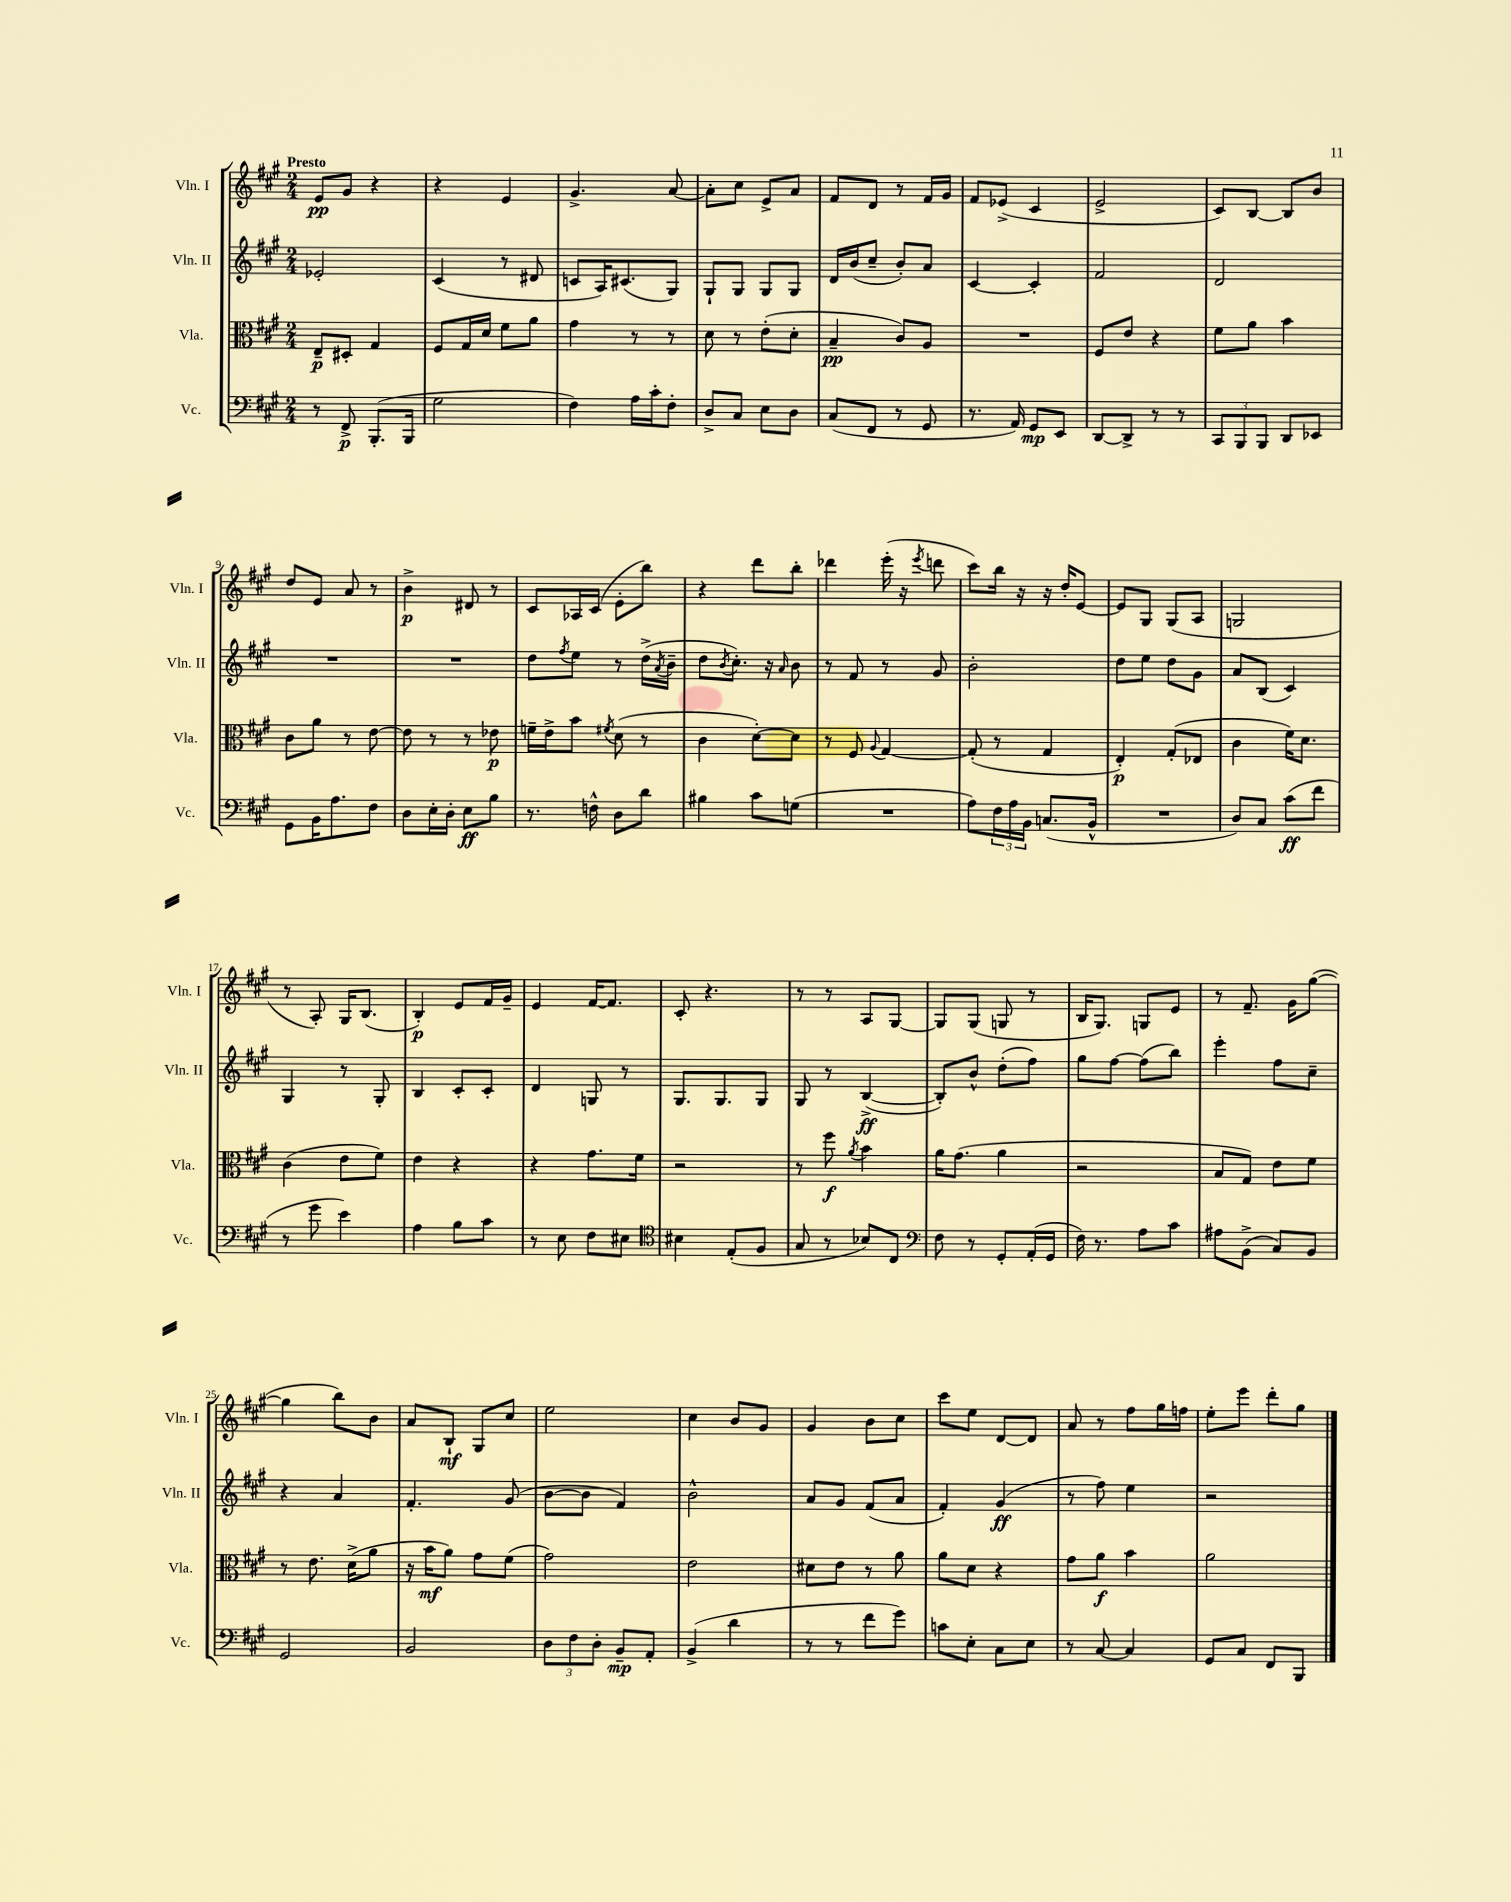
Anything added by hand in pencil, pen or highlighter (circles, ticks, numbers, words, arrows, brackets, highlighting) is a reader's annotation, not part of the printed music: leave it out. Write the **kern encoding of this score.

**kern	**dynam	**kern	**dynam	**kern	**dynam	**kern	**dynam
*part4	*part4	*part3	*part3	*part2	*part2	*part1	*part1
*staff4	*staff4	*staff3	*staff3	*staff2	*staff2	*staff1	*staff1
*I"Vc.	*	*I"Vla.	*	*I"Vln. II	*	*I"Vln. I	*
*I'Vc.	*	*I'Vla.	*	*I'Vln. II	*	*I'Vln. I	*
*clefF4	*	*clefC3	*	*clefG2	*	*clefG2	*
*k[f#c#g#]	*	*k[f#c#g#]	*	*k[f#c#g#]	*	*k[f#c#g#]	*
*M2/4	*	*M2/4	*	*M2/4	*	*M2/4	*
=1	=1	=1	=1	=1	=1	=1	=1
!	!	!	!	!	!	!LO:TX:a:B:t=Presto	!
8r	.	8E~/L	p	2e-X'/	.	8e/L	pp
8FF#^/	p	8D#X'/J	.	.	.	8g#/J	.
(8.BBB'/L	.	4G#/	.	.	.	4r	.
16BBB/Jk	.	.	.	.	.	.	.
=2	=2	=2	=2	=2	=2	=2	=2
2G#\	.	8F#/L	.	(4c#/	.	4r	.
.	.	16G#/L	.	.	.	.	.
.	.	16d/JJ	.	.	.	.	.
.	.	8f#\L	.	8r	.	4e/	.
.	.	8a\J	.	8d#X/	.	.	.
=3	=3	=3	=3	=3	=3	=3	=3
4F#\)	.	4g#\	.	8cn/L	.	4.g#^/	.
.	.	.	.	16A/K)	.	.	.
.	.	.	.	(8.c#X/	.	.	.
16A\LL	.	8r	.	.	.	.	.
16c#'\J	.	.	.	.	.	.	.
8F#'\J	.	8r	.	8G#/J)	.	[8a/	.
=4	=4	=4	=4	=4	=4	=4	=4
8D^/L	.	8d\	.	8G#`/L	.	8a'\L]	.
8C#/J	.	8r	.	8G#/J	.	8cc#\J	.
8E\L	.	(8e'\L	.	8G#/L	.	8e^/L	.
8D\J	.	8d'\J	.	8G#/J	.	8a/J	.
=5	=5	=5	=5	=5	=5	=5	=5
(8C#/L	.	4B~/	pp	16d/LL	.	8f#/L	.
.	.	.	.	(16b/J	.	.	.
8FF#/J	.	.	.	8cc#~/J	.	8d/J	.
8r	.	8c#/L)	.	8b'/L)	.	8r	.
8GG#/	.	8A/J	.	8a/J	.	16f#/LL	.
.	.	.	.	.	.	16g#/JJ	.
=6	=6	=6	=6	=6	=6	=6	=6
8.r	.	2r	.	[4c#/	.	8f#/L	.
.	.	.	.	.	.	(8e-X^/J	.
16AA/)	.	.	.	.	.	.	.
8GG#/L	mp	.	.	4c#'/]	.	4c#/	.
8EE/J	.	.	.	.	.	.	.
=7	=7	=7	=7	=7	=7	=7	=7
[8DD/L	.	8F#/L	.	2f#/	.	2e^/	.
8DD^/J]	.	8e/J	.	.	.	.	.
8r	.	4r	.	.	.	.	.
8r	.	.	.	.	.	.	.
=8	=8	=8	=8	=8	=8	=8	=8
12CC#/L	.	8f#\L	.	2d/	.	8c#/L)	.
12BBB/	.	.	.	.	.	.	.
.	.	8a\J	.	.	.	[8B/J	.
12BBB/J	.	.	.	.	.	.	.
8DD/L	.	4b\	.	.	.	8B/L]	.
8EE-X/J	.	.	.	.	.	8b/J	.
!!LO:LB:g=z
=9	=9	=9	=9	=9	=9	=9	=9
8GG#\L	.	8c#\L	.	2r	.	8dd/L	.
16BB\K	.	8a\J	.	.	.	8e/J	.
8.A\	.	.	.	.	.	.	.
.	.	8r	.	.	.	8a/	.
8F#\J	.	[8e\	.	.	.	8r	.
=10	=10	=10	=10	=10	=10	=10	=10
8D\L	.	8e\]	.	2r	.	4b^\	p
16E'\L	.	8r	.	.	.	.	.
16D'\JJ	.	.	.	.	.	.	.
8E\L	ff	8r	.	.	.	8d#X/	.
8B\J	.	8e-X\	p	.	.	8r	.
=11	=11	=11	=11	=11	=11	=11	=11
8.r	.	16fn~\LL	.	8dd\L	.	8c#/L	.
.	.	16e^\J	.	.	.	.	.
.	.	.	.	8qff#/	.	.	.
.	.	8b\J	.	8ee\J	.	16A-X/L	.
16Fn^^\	.	.	.	.	.	(16c#/JJ	.
.	.	8qf#X/	.	.	.	.	.
8D\L	.	(8d\	.	8r	.	8e'\L	.
8d\J	.	8r	.	(16dd^\LL	.	8bb\J)	.
.	.	.	.	8qa/	.	.	.
.	.	.	.	16b~\JJ	.	.	.
=12	=12	=12	=12	=12	=12	=12	=12
4B#X\	.	4c#\	.	8dd\L	.	4r	.
.	.	.	.	8qb/	.	.	.
.	.	.	.	8.cc#'\J)	.	.	.
8c#\L	.	[8d'\L)	.	.	.	8ddd\L	.
.	.	.	.	16r	.	.	.
.	.	.	.	16qqa/	.	.	.
(8Gn\J	.	8d\J]	.	8b\	.	8bb'\J	.
=13	=13	=13	=13	=13	=13	=13	=13
2r	.	8r	.	8r	.	4ddd-X\	.
.	.	8F#/	.	8f#/	.	.	.
.	.	8qqA/	.	.	.	.	.
.	.	[4G#/	.	8r	.	(16eee'\	.
.	.	.	.	.	.	16r	.
.	.	.	.	.	.	8qeee/	.
.	.	.	.	8g#/	.	8dddn\	.
=14	=14	=14	=14	=14	=14	=14	=14
8A\L)	.	(8G#'/]	.	2b'\	.	8ccc#\L)	.
24F#\L	.	8r	.	.	.	16bb\Jk	.
24A\	.	.	.	.	.	.	.
.	.	.	.	.	.	16r	.
24BB\JJ	.	.	.	.	.	.	.
(8.Cn/L	.	4G#/	.	.	.	16r	.
.	.	.	.	.	.	16dd'/KL	.
.	.	.	.	.	.	[8e/J	.
16BB^^/Jk	.	.	.	.	.	.	.
=15	=15	=15	=15	=15	=15	=15	=15
2r	.	4E'/)	p	8dd\L	.	8e/L]	.
.	.	.	.	8ee\J	.	8G#/J	.
.	.	(8G#'/L	.	8dd\L	.	(8G#/L	.
.	.	8E-X/J	.	8g#\J	.	8A/J	.
=16	=16	=16	=16	=16	=16	=16	=16
8D/L)	.	4c#\	.	8a/L	.	2Gn/	.
8C#/J	.	.	.	(8B/J	.	.	.
(8c#\L	ff	16f#\KL)	.	4c#/)	.	.	.
.	.	8.d\J	.	.	.	.	.
8f#\J	.	.	.	.	.	.	.
!!LO:LB:g=z
=17	=17	=17	=17	=17	=17	=17	=17
8r	.	(4c#\	.	4G#/	.	8r	.
8g#\	.	.	.	.	.	8A'/)	.
4e\)	.	8e\L	.	8r	.	16G#/KL	.
.	.	.	.	.	.	(8.B/J	.
.	.	8f#\J)	.	8G#'/	.	.	.
=18	=18	=18	=18	=18	=18	=18	=18
4A\	.	4e\	.	4B/	.	4B'/)	p
8B\L	.	4r	.	8c#'/L	.	8e/L	.
8c#\J	.	.	.	8c#'/J	.	16f#/L	.
.	.	.	.	.	.	16g#~/JJ	.
=19	=19	=19	=19	=19	=19	=19	=19
8r	.	4r	.	4d/	.	4e/	.
8E\	.	.	.	.	.	.	.
8F#\L	.	8.g#\L	.	8Gn/	.	[16f#/KL	.
.	.	.	.	.	.	8.f#/J]	.
8E#X\J	.	.	.	8r	.	.	.
.	.	16f#\Jk	.	.	.	.	.
=20	=20	=20	=20	=20	=20	=20	=20
*clefC4	*	*	*	*	*	*	*
4B#X\	.	2r	.	8.G#/L	.	8c#'/	.
.	.	.	.	.	.	4.r	.
.	.	.	.	8.G#/	.	.	.
(8E'/L	.	.	.	.	.	.	.
8F#/J	.	.	.	8G#/J	.	.	.
=21	=21	=21	=21	=21	=21	=21	=21
8G#/	.	8r	.	8G#/	.	8r	.
8r	.	8ff#\	f	8r	.	8r	.
.	.	8qa/	.	.	.	.	.
8B-X/L)	.	4b\	.	([4B^/	ff	8A/L	.
8C#/J	.	.	.	.	.	[8G#/J	.
=22	=22	=22	=22	=22	=22	=22	=22
*clefF4	*	*	*	*	*	*	*
8F#\	.	16a\KL	.	8B'/L])	.	8G#/L]	.
.	.	(8.g#\J	.	.	.	.	.
8r	.	.	.	8b^^/J	.	(8G#/J	.
8GG#'/L	.	4a\	.	(8dd'\L	.	8Gn/	.
(16AA'/L	.	.	.	8ff#\J)	.	8r	.
16GG#/JJ	.	.	.	.	.	.	.
=23	=23	=23	=23	=23	=23	=23	=23
16F#\)	.	2r	.	8gg#\L	.	16B/KL	.
8.r	.	.	.	.	.	8.G#/J)	.
.	.	.	.	[8ff#\J	.	.	.
8A\L	.	.	.	(8ff#\L]	.	8Gn/L	.
8c#\J	.	.	.	8bb\J)	.	8e/J	.
=24	=24	=24	=24	=24	=24	=24	=24
8A#X\L	.	8B/L	.	4eee'\	.	8r	.
(8BB^\J	.	8G#/J)	.	.	.	8.f#~/	.
8C#/L)	.	8e\L	.	8ff#\L	.	.	.
.	.	.	.	.	.	16g#\KL	.
8BB/J	.	8f#\J	.	8cc#~\J	.	([8gg#\J	.
!!LO:LB:g=z
=25	=25	=25	=25	=25	=25	=25	=25
2GG#/	.	8r	.	4r	.	4gg#\]	.
.	.	8.e\	.	.	.	.	.
.	.	.	.	4a/	.	8bb\L)	.
.	.	(16d^\KL	.	.	.	.	.
.	.	8a\J	.	.	.	8b\J	.
=26	=26	=26	=26	=26	=26	=26	=26
2BB/	.	16r	.	4.f#'/	.	8a/L	.
.	.	16b\KL	mf	.	.	.	.
.	.	8a\J)	.	.	.	8B`/J	mf
.	.	8g#\L	.	.	.	8G#/L	.
.	.	(8f#\J	.	(8g#/	.	8cc#/J	.
=27	=27	=27	=27	=27	=27	=27	=27
12D\L	.	2g#\)	.	[8b\L	.	2ee\	.
12F#\	.	.	.	.	.	.	.
.	.	.	.	8b\J]	.	.	.
12D'\J	.	.	.	.	.	.	.
8BB~/L	mp	.	.	4f#/)	.	.	.
8AA'/J	.	.	.	.	.	.	.
=28	=28	=28	=28	=28	=28	=28	=28
(4BB^/	.	2e\	.	2b^^\	.	4cc#\	.
4d\	.	.	.	.	.	8b/L	.
.	.	.	.	.	.	8g#/J	.
=29	=29	=29	=29	=29	=29	=29	=29
8r	.	8d#X\L	.	8a/L	.	4g#/	.
8r	.	8e\J	.	8g#/J	.	.	.
8f#\L	.	8r	.	(8f#/L	.	8b\L	.
8g#\J)	.	8a\	.	8a/J	.	8cc#\J	.
=30	=30	=30	=30	=30	=30	=30	=30
8cn\L	.	8a\L	.	4f#'/)	.	8ccc#\L	.
8E'\J	.	8d\J	.	.	.	8ee\J	.
8C#\L	.	4r	.	(4g#/	ff	[8d/L	.
8E\J	.	.	.	.	.	8d/J]	.
=31	=31	=31	=31	=31	=31	=31	=31
8r	.	8g#\L	.	8r	.	8a/	.
[8C#/	.	8a\J	f	8ff#\)	.	8r	.
4C#/]	.	4b\	.	4ee\	.	8ff#\L	.
.	.	.	.	.	.	16gg#\L	.
.	.	.	.	.	.	16ffn\JJ	.
=32	=32	=32	=32	=32	=32	=32	=32
8GG#/L	.	2a\	.	2r	.	8ee'\L	.
8C#/J	.	.	.	.	.	8eee\J	.
8FF#/L	.	.	.	.	.	8ddd'\L	.
8BBB/J	.	.	.	.	.	8gg#\J	.
==	==	==	==	==	==	==	==
*-	*-	*-	*-	*-	*-	*-	*-
